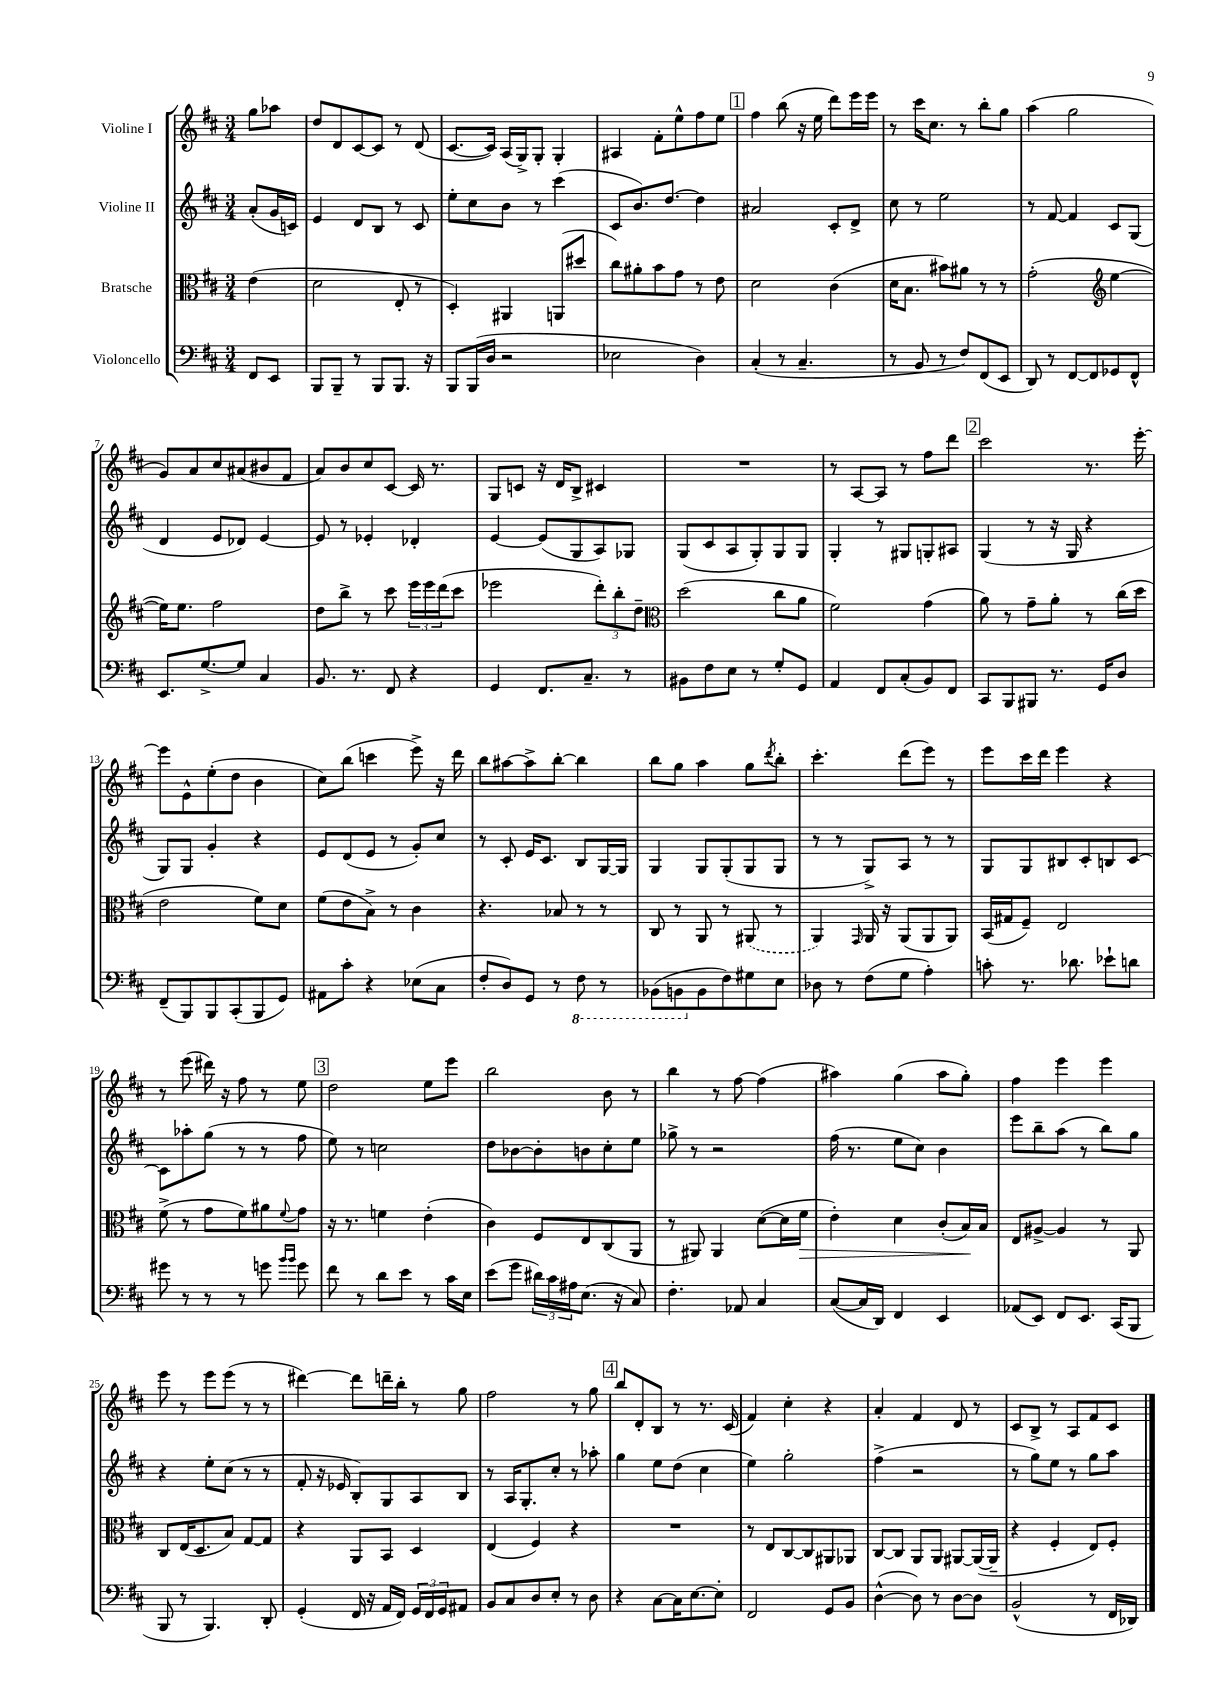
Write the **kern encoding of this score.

**kern	**kern	**dynam	**kern	**kern
*part4	*part3	*part3	*part2	*part1
*staff4	*staff3	*staff3	*staff2	*staff1
*I"Violoncello	*I"Bratsche	*	*I"Violine II	*I"Violine I
*clefF4	*clefC3	*	*clefG2	*clefG2
*k[f#c#]	*k[f#c#]	*	*k[f#c#]	*k[f#c#]
*M3/4	*M3/4	*	*M3/4	*M3/4
=	=	=	=	=
8FF#/L	(4e\	.	(8a'/L	8gg\L
8EE/J	.	.	16g/L	8aa-X\J
.	.	.	16cn/JJ)	.
=1	=1	=1	=1	=1
8BBB/L	2d\	.	4e/	8dd/L
8BBB~/J	.	.	.	8d/
8r	.	.	8d/L	[8c#/
8BBB/L	.	.	8B/J	8c#/J]
8.BBB/J	8E'/	.	8r	8r
.	8r	.	8c#/	(8d/
16r	.	.	.	.
=2	=2	=2	=2	=2
8BBB/L	4D'/)	.	8ee'\L	[8.c#/L
(16BBB/L	.	.	8cc#\	.
16D/JJ	.	.	.	16c#/Jk])
2r	4AA#X/	.	8b\J	(16A/LL
.	.	.	.	16G^/J)
.	.	.	8r	8G'/J
.	(8AAn/L	.	(4ccc#\	4G'/
.	8dd#X/J	.	.	.
=3	=3	=3	=3	=3
2E-X\	8cc#\L)	.	8c#/L	4A#X/
.	8a#X'\	.	8.b/)	.
.	8b\	.	.	8f#'\L
.	.	.	[8.dd/J	.
.	8g\J	.	.	8ee^^\
4D\)	8r	.	4dd\]	8ff#\
.	8e\	.	.	8ee\J
!!LO:REH:place=s1:t=1
=4	=4	=4	=4	=4
(4C#'/	2d\	.	2a#X/	4ff#\
8r	.	.	.	(8bb\
4.C#~/	.	.	.	16r
.	.	.	.	16ee\
.	(4c#\	.	8c#'/L	8ddd\L)
.	.	.	8d^/J	16eee\L
.	.	.	.	16eee\JJ
=5	=5	=5	=5	=5
8r	16d\KL	.	8cc#\	8r
.	8.B\J	.	.	.
8BB/	.	.	8r	16ccc#\KL
.	.	.	.	8.cc#\J
8r	8b#X\L)	.	2ee\	.
8F#/L)	8a#X\J	.	.	8r
(8FF#/	8r	.	.	8bb'\L
8EE/J	8r	.	.	8gg\J
=6	=6	=6	=6	=6
8DD/)	(2g'\	.	8r	(4aa\
8r	.	.	[8f#/	.
[8FF#/L	.	.	4f#/]	2gg\
8FF#/]	.	.	.	.
*	*clefG2	*	*	*
8GG-X/	[4ee\	.	8c#/L	.
8FF#^^/J	.	.	(8G/J	.
!!LO:LB:g=z
=7	=7	=7	=7	=7
8.EE/L	16ee\KL])	.	4d/	8g/L)
.	8.ee\J	.	.	.
.	.	.	.	8a/
[8.G^/	.	.	.	.
.	2ff#\	.	8e/L	8cc#/
8G/J]	.	.	8d-X/J)	(8a#X/
4C#/	.	.	[4e/	8b#X/
.	.	.	.	8f#/J
=8	=8	=8	=8	=8
8.BB/	8dd\L	.	8e/]	8a/L)
.	8bb^\J	.	8r	8b/
8.r	.	.	.	.
.	8r	.	4e-X'/	8cc#/
8FF#/	8ccc#\	.	.	[8c#/J
4r	24eee\LL	.	4d-X'/	16c#/]
.	24eee\	.	.	.
.	.	.	.	8.r
.	(24ddd\J	.	.	.
.	8ccc#\J	.	.	.
=9	=9	=9	=9	=9
4GG/	2eee-X\	.	[4e/	8G/L
.	.	.	.	8cn/J
8.FF#/L	.	.	(8e/L]	16r
.	.	.	.	16d/KL
.	.	.	8G/	8B^/J
8.C#~/J	.	.	.	.
.	12ddd'\L)	.	8A/)	4c#X/
.	12bb'\	.	.	.
8r	.	.	8G-X/J	.
.	12dd~\J	.	.	.
=10	=10	=10	=10	=10
*	*clefC3	*	*	*
8BB#X\L	(2dd\	.	(8G/L	2.r
8F#\	.	.	8c#/	.
8E\J	.	.	8A/	.
8r	.	.	8G'/)	.
8G'/L	8cc#\L	.	8G/	.
8GG/J	8a\J	.	8G/J	.
=11	=11	=11	=11	=11
4AA/	2f#\)	.	4G'/	8r
.	.	.	.	[8A/L
8FF#/L	.	.	8r	8A/J]
(8C#'/	.	.	8G#X/L	8r
8BB/)	(4g\	.	8Gn'/	8ff#\L
8FF#/J	.	.	8A#X/J	8ddd\J
!!LO:REH:place=s1:t=2
=12	=12	=12	=12	=12
8CC#/L	8a\)	.	(4G/	2ccc#\
8BBB/	8r	.	.	.
8BBB#X/J	8g~\L	.	8r	.
8.r	8a'\J	.	16r	.
.	.	.	16G/	.
.	8r	.	4r	8.r
16GG/KL	.	.	.	.
8D/J	(16cc#\LL	.	.	.
.	16dd\JJ	.	.	[16eee'\
!!LO:LB:g=z
=13	=13	=13	=13	=13
(8FF#~/L	2e\	.	8G/L)	8eee\L]
8BBB/)	.	.	8G/J	8e^^\
8BBB/	.	.	4g'/	(8ee'\
(8CC#'/	.	.	.	8dd\J
8BBB/	8f#\L)	.	4r	4b\
8GG/J)	8d\J	.	.	.
=14	=14	=14	=14	=14
8AA#X\L	(8f#\L	.	8e/L	8cc#\L)
8c#'\J	8e\	.	(8d/	(8bb\J
4r	8B^\J)	.	8e/J	4cccn\
.	8r	.	8r	.
(8E-X\L	4c#\	.	8g'/L)	8eee^\)
8C#\J	.	.	8cc#/J	16r
.	.	.	.	16ddd\
=15	=15	=15	=15	=15
8F#'/L	4.r	.	8r	8bb\L
8D/)	.	.	8c#'/	[8aa#X\
8GG/J	.	.	16e/KL	8aa#^\]
.	.	.	8.c#/J	.
8r	8B-X/	.	.	[8bb'\J
*8ba	*	*	*	*
8FF#\	8r	.	8B/L	4bb\]
8r	8r	.	[16G/L	.
.	.	.	16G/JJ]	.
=16	=16	=16	=16	=16
(8BBB-X\L	8C#/	.	4G/	8bb\L
8BBBn\	8r	.	.	8gg\J
*X8ba	*	*	*	*
8BB\	8AA/	.	8G/L	4aa\
8F#\)	8r	.	(8G'/	.
8G#X\	(8AA#X/	.	8G/	8gg\L
.	.	.	.	8qddd/
8E\J	8r	.	8G/J	8bb'\J
=17	=17	=17	=17	=17
8D-X\	4AA/)	.	8r	4.ccc#'\
8r	.	.	8r	.
.	16qqGG/	.	.	.
(8F#\L	16AA/	.	8G^/L)	.
.	16r	.	.	.
8G\J	(8AA/L	.	8A/J	(8ddd\L
4A'\)	8AA/	.	8r	8eee\J)
.	8AA/J)	.	8r	8r
=18	=18	=18	=18	=18
8cn'\	(16BB/LL	.	8G/L	8eee\L
.	16G#X/J	.	.	.
8.r	8F#~/J)	.	8G/	16ccc#\L
.	.	.	.	16ddd\JJ
.	2E/	.	8B#X/	4eee\
8.d-X\	.	.	.	.
.	.	.	8c#'/	.
8e-X`\L	.	.	8Bn/	4r
8dn\J	.	.	[8c#/J	.
!!LO:LB:g=z
=19	=19	=19	=19	=19
8g#X\	(8f#^\	.	8c#\L]	8r
8r	8r	.	8aa-X'\	(8eee\
8r	8g\L	.	(8gg\J	16ddd#X\)
.	.	.	.	16r
8r	8f#\)	.	8r	8ff#\
8gn\	8a#X\	.	8r	8r
16qqb/LL	.	.	.	.
16qqb/JJ	8qqf#/	.	.	.
8g\	8g\J	.	8ff#\	8ee\
!!LO:REH:place=s1:t=3
=20	=20	=20	=20	=20
8f#\	16r	.	8ee\)	2dd\
.	8.r	.	.	.
8r	.	.	8r	.
8d\L	4fn\	.	2ccn\	.
8e\J	.	.	.	.
8r	(4e'\	.	.	8ee\L
16c#\LL	.	.	.	8eee\J
16E\JJ	.	.	.	.
=21	=21	=21	=21	=21
(8e\L	4c#\)	.	8dd\L	2bb\
8g\J	.	.	[8b-X\	.
24d#X\LL)	8F#/L	.	8b-'\]	.
24c#\	.	.	.	.
24A#X\J	.	.	.	.
(8.E\J	8E/	.	8bn\	.
.	(8C#/	.	8cc#'\	8b\
16r	.	.	.	.
8C#/)	8AA/J	.	8ee\J	8r
=22	=22	=22	=22	=22
4.F#'\	8r	.	8gg-X^\	4bb\
.	8AA#X/)	.	8r	.
.	4AA#/	.	2r	8r
8AA-X/	.	.	.	[8ff#\
4C#/	([8d\L	.	.	(4ff#\]
.	16d\L]	.	.	.
!	!	!LO:HP:b	!	!
.	16f#\JJ	>	.	.
=23	=23	=23	=23	=23
([8C#/L	4e'\)	.	(16ff#\	4aa#X\)
.	.	.	8.r	.
16C#/L]	.	.	.	.
16DD/JJ)	.	.	.	.
4FF#/	4d\	.	8ee\L	(4gg\
.	.	.	8cc#\J)	.
4EE/	(8c#'/L	.	4b\	8aa#\L
.	16B/L)	.	.	8gg'\J)
.	16B/JJ	]	.	.
=24	=24	=24	=24	=24
(8AA-X/L	8E/L	.	8eee\L	4ff#\
8EE/J)	[8A#X^/J	.	8bb~\	.
8FF#/L	4A#/]	.	(8aa\J	4eee\
8.EE/J	.	.	8r	.
.	8r	.	8bb\L)	4eee\
(16CC#/KL	.	.	.	.
8BBB/J	8AA/	.	8gg\J	.
!!LO:LB:g=z
=25	=25	=25	=25	=25
8BBB/	8C#/L	.	4r	8eee\
8r	(16E/K	.	.	8r
.	8.D/	.	.	.
4.BBB/)	.	.	8ee'\L	8eee\L
.	8B/J)	.	(8cc#\J	(8eee\J
.	[8G/L	.	8r	8r
8DD'/	8G/J]	.	8r	8r
=26	=26	=26	=26	=26
(4GG'/	4r	.	8f#'/	[4ddd#X\)
.	.	.	16r	.
.	.	.	16e-X/	.
16FF#/	8AA/L	.	8B'/L)	8ddd#\L]
16r	.	.	.	.
16AA/LL	8BB/J	.	8G/	16dddn~\L
16FF#/JJ)	.	.	.	16bb'\JJ
24GG/LL	4D/	.	8A/	8r
24FF#/	.	.	.	.
24GG/J	.	.	.	.
8AA#X/J	.	.	8B/J	8gg\
=27	=27	=27	=27	=27
8BB/L	(4E/	.	8r	2ff#\
8C#/	.	.	16A/KL	.
.	.	.	8.G'/	.
8D/	4F#/)	.	.	.
8E'/J	.	.	8cc#'/J	.
8r	4r	.	8r	8r
8D\	.	.	8aa-X'\	8gg\
!!LO:REH:place=s1:t=4
=28	=28	=28	=28	=28
4r	2.r	.	4gg\	8bb/L
.	.	.	.	8d'/
[8C#\L	.	.	8ee\L	8B/J
16C#\K]	.	.	(8dd\J	8r
[8.E\	.	.	.	.
.	.	.	4cc#\	8.r
8E'\J]	.	.	.	.
.	.	.	.	(16c#/
=29	=29	=29	=29	=29
2FF#/	8r	.	4ee\)	4f#/)
.	8E/L	.	.	.
.	[8C#/	.	2gg'\	4cc#'\
.	8C#/]	.	.	.
8GG/L	8AA#X/	.	.	4r
8BB/J	8AA-X/J	.	.	.
=30	=30	=30	=30	=30
([4D^^\	[8C#/L	.	(4ff#^\	4a'/
.	8C#/J]	.	.	.
8D\])	8AA/L	.	2r	4f#/
8r	8AA/J	.	.	.
[8D\L	[8AA#X/L	.	.	8d/
8D\J]	(16AA#/L_	.	.	8r
.	16AA#~/JJ]	.	.	.
=31	=31	=31	=31	=31
(2BB^^/	4r	.	8r	8c#/L
.	.	.	8gg\L)	8B^/J
.	4F#'/	.	8ee\J	8r
.	.	.	8r	8A/L
8r	8E/L)	.	8gg\L	8f#/
16FF#/LL	8F#'/J	.	8aa\J	8c#/J
16DD-X/JJ)	.	.	.	.
==	==	==	==	==
*-	*-	*-	*-	*-
